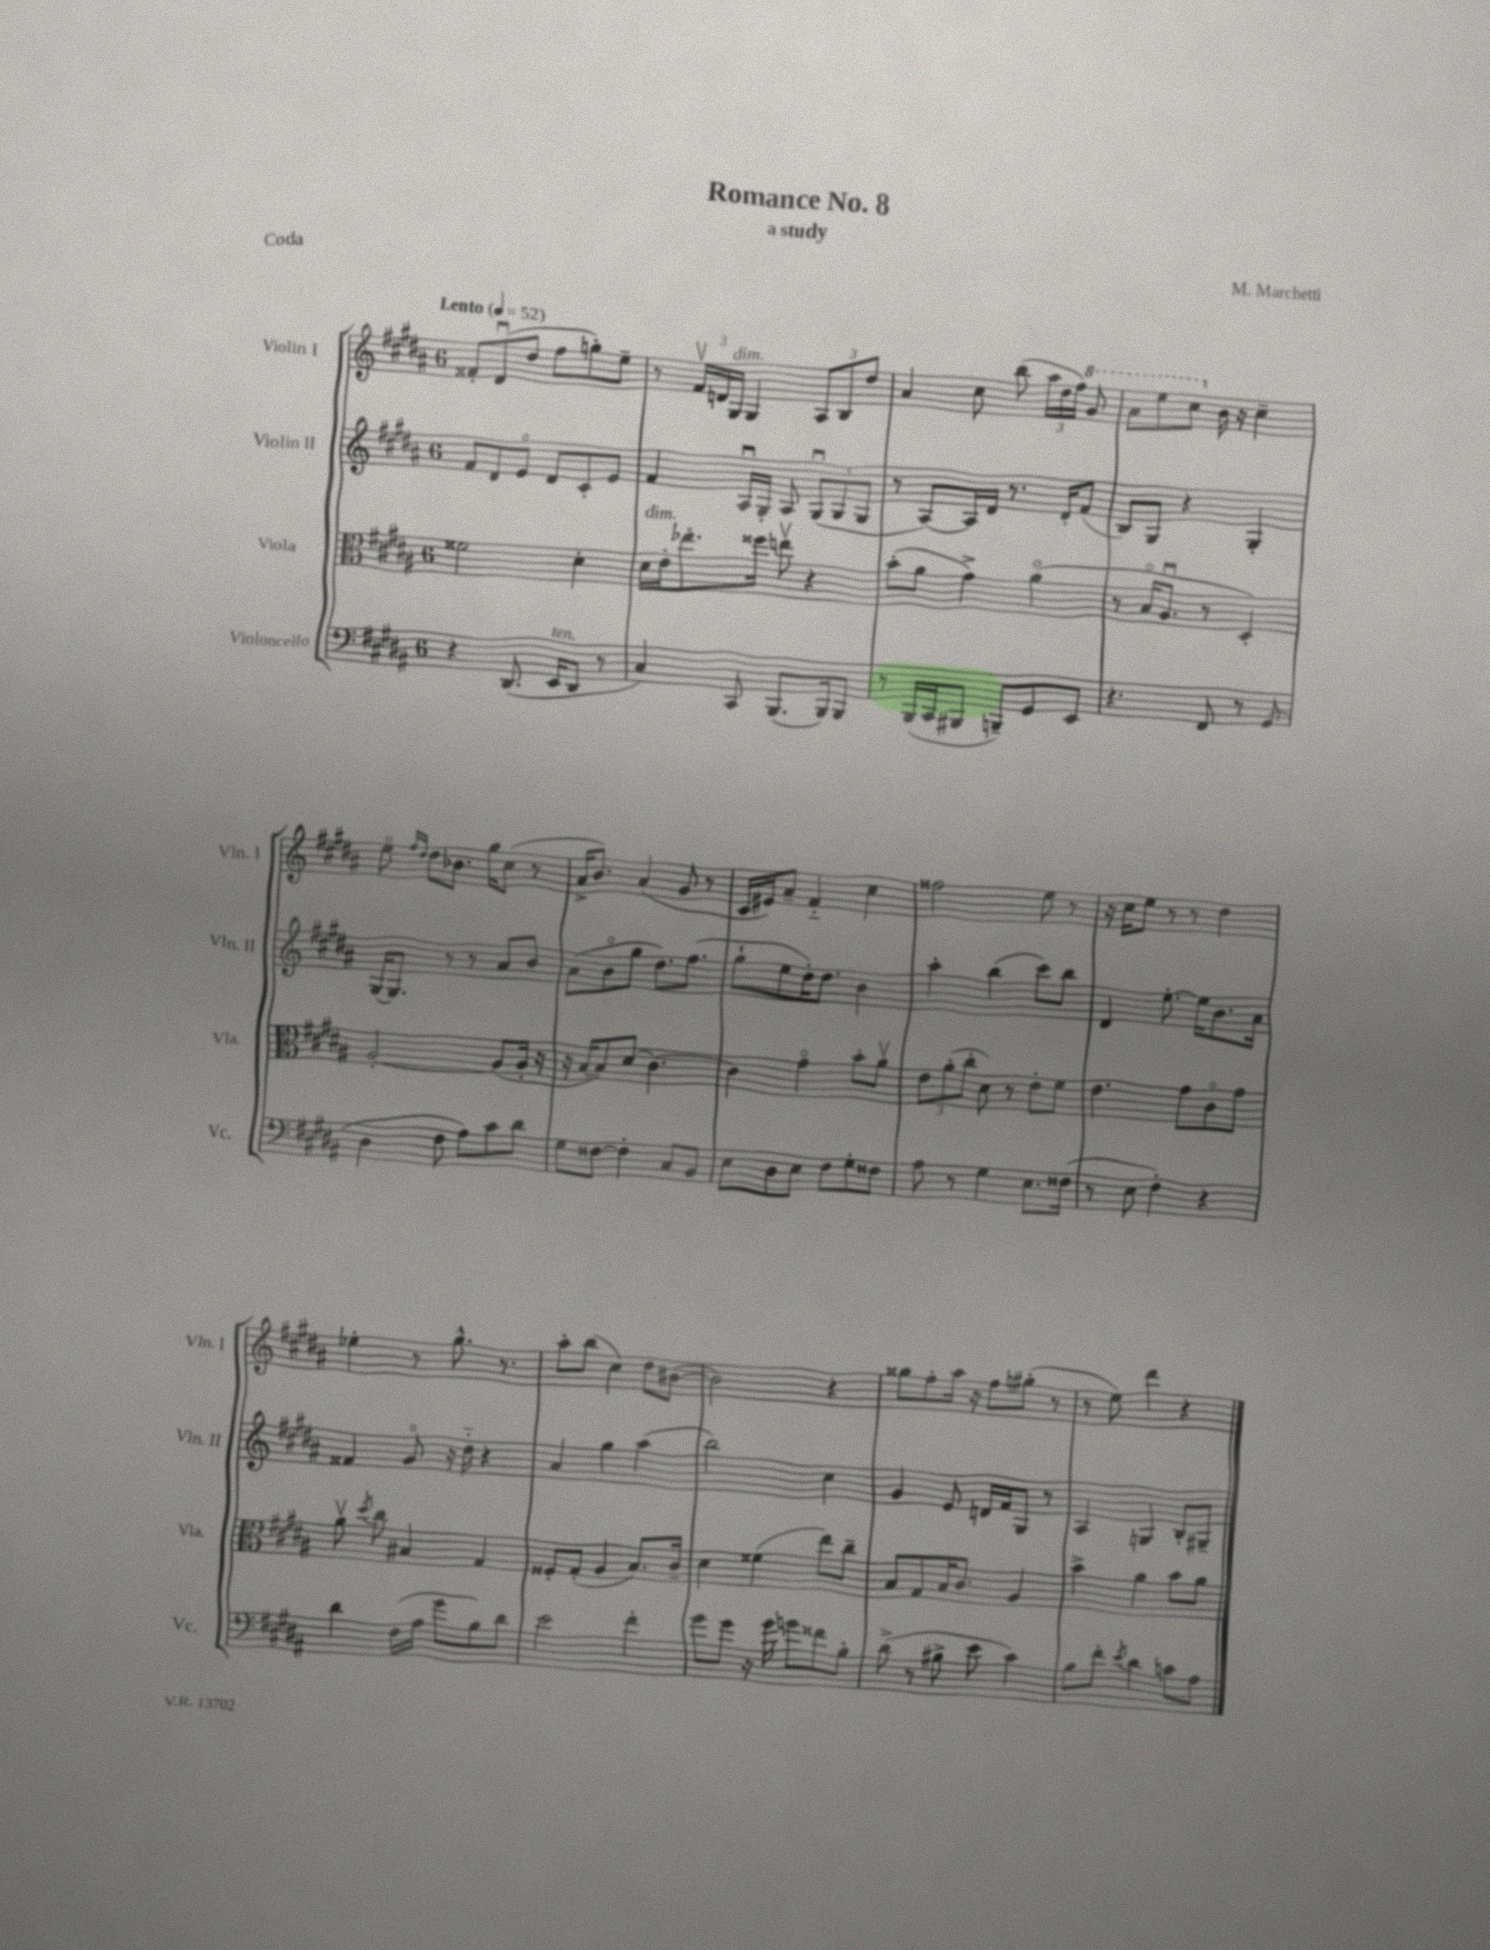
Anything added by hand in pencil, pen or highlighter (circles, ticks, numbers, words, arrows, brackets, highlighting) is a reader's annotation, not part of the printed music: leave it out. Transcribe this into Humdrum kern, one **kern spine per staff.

**kern	**kern	**kern	**kern
*part4	*part3	*part2	*part1
*staff4	*staff3	*staff2	*staff1
*I"Violoncello	*I"Viola	*I"Violin II	*I"Violin I
*I'Vc.	*I'Vla.	*I'Vln. II	*I'Vln. I
*clefF4	*clefC3	*clefG2	*clefG2
*k[f#c#g#d#a#]	*k[f#c#g#d#a#]	*k[f#c#g#d#a#]	*k[f#c#g#d#a#]
*M6/8	*M6/8	*M6/8	*M6/8
*MM52	*MM52	*MM52	*MM52
=1	=1	=1	=1
!	!	!	!LO:TX:a:B:t=Lento
4r	2f##X\	8f#/L	8f##X'/L
.	.	8d#/	(8d#u/
(8.DD#/	.	8e/J	8dd#/J
.	.	8d#/L	8ff#\L
!LO:TX:a:i:t=ten.	!	!	!
16EE/KL	.	.	.
8DD#/J	4d#'\	8c#'/	8ggn'\)
8r	.	8e/J	8ee~\J
=2	=2	=2	=2
!	!LO:TX:a:i:t=dim.	!	!
4C#/)	16d#\LL	4f#/	8r
.	16e'\J	.	.
.	8.ee-X'\	.	24f#v/LL
.	.	.	24dn/
!	!	!	!LO:TX:a:i:t=dim.
.	.	.	24G#/JJ
8CC#/	.	16A#u/LL	4G#/
.	16ff##X\Jk	16G#'/JJ	.
(8.BBB/L	8eenv\	8A#/	.
.	4r	(12G#u/L	12A#/L
16BBB/k)	.	.	.
.	.	12G#/	12B/
8BBB/J	.	.	.
.	.	12G#/J	12dd#/J
=3	=3	=3	=3
8r	(8b'\L	8r	4a#/
(16BBB/LL	8a#\J	[8A#/L)	.
16CC#/J	.	.	.
8BBB#X/J	4g#^\)	16A#/L]	8cc#\
.	.	16d#/JJ	.
8BBBn~/L)	.	8.r	(8bb\
8GG#/	(4a#\	.	24aa#\LL
.	.	.	24dd#\
.	.	16d#'/KL	.
.	.	.	24ff#\JJ)
*	*	*	*8va
8EE/J	.	(8f#/J	8gg#/
=4	=4	=4	=4
4.r	8r	8B/L)	8aa#\L
.	16B/KL	8G#/J	8eee\
.	8.A#u/J	.	.
.	.	4r	8ccc#\J
*	*	*	*X8va
8FF#/	8r	.	16b\
.	.	.	16r
8r	4D#'/)	4G#'/	4cc#~\
(8GG#/	.	.	.
!!LO:LB:g=z
=5	=5	=5	=5
4D#\	[2A#'/	[16G#/KL	8ee\
.	.	8.G#/J]	.
.	.	.	16qqff#/LL
.	.	.	16qqdd#/JJ
.	.	.	8dd#\L
8F#\	.	8r	8.b-X\J
8A#\L)	.	8r	.
.	.	.	16gg#\KL
8c#\	(8A#/L]	8a#/L	(8cc#\J
8d#\J	16A#'/Jk	8b/J	8r
.	16r	.	.
=6	=6	=6	=6
8G#\L	16r	(8a#\L	16a#^/KL
.	[16B/KL	.	8.b/J)
[8F##X\J	8B/])	8b\	.
4F##'\]	(8d#/J	8gg#\J	(4a#/
.	[4.c#\)	8.dd#\L)	.
8C#/L	.	.	8g#/
.	.	(8.ff#\J	.
8BB/J	.	.	8r
=7	=7	=7	=7
8E\L	4c#\]	8gg#`\L	16c#/LL
.	.	.	16e#X/J)
8D#\	.	8ee\	8a#~/J
8E\J	4g#\	16dd#'\K)	4f#/
.	.	8.dd#\J	.
8F#\L	.	.	.
8G#'\	8b'\L	4b\	4cc#\
8F##X\J	8a#v\J	.	.
=8	=8	=8	=8
8A#\	12e\L	4aa#'\	2ff##X\
.	(12a#'\	.	.
8r	.	.	.
.	12cc#'\J	.	.
4G#\	8d#\)	(4bb\	.
.	8r	.	.
8.E\L	8e'\L	8ccc#\L)	8ee\
.	8f#\J	8bb\J	8r
(16F##X\Jk	.	.	.
=9	=9	=9	=9
8r	4.e\	4d#/	16r
.	.	.	16cc#\KL
8E\	.	.	8ee\J
4F#'\)	.	[8.ee'\	8r
.	8g#\L	.	8r
.	.	16ee\KL]	.
4r	8c#\	8.b\	4dd#\
.	8g#\J	.	.
.	.	16a#\Jk	.
!!LO:LB:g=z
=10	=10	=10	=10
4d#\	8a#v\	4f##X/	4ee-X'\
.	8qdd#/	.	.
.	8cc#\	.	.
(16F#\LL	4B#X/	8g#/	8r
16A#\JJ	.	.	.
8g#\L	.	16r	8.gg#^^\
.	.	16dd#\	.
8B\)	4G#/	4r	.
.	.	.	8.r
8d#\J	.	.	.
=11	=11	=11	=11
2e\	8F##X'/L	4a#/	8aa#'\L
.	(8G#'/J	.	(8bb\J
.	4A#/	4gg#\	4cc#\)
4f#'\	8.B/L)	(4aa#\	8dd#\L
.	.	.	([8b#X\J
.	16c#~/Jk	.	.
=12	=12	=12	=12
8g#\L	4d#\	2bb\)	2b#\])
8g#\J	.	.	.
16r	(4f##X\	.	.
16g#\	.	.	.
8gn\L	.	.	.
8f##X\	8ee\L)	4cc#\	4r
8B'\J	8cc#~\J	.	.
=13	=13	=13	=13
(8d#^\	8B/L	4g#/	8gg##X\L
8r	8G#/	.	8ff#'\
8B#X^\	16B/K	8e/	16aa#\Jk
.	8.c#/J	.	16r
8e\	.	16dn/LL	8ff#\L
.	.	16f#/J	.
4c#\)	4A#/	8G#/J	(8gg#X'\J
.	.	8r	8r
=14	=14	=14	=14
8B\L	4b^\	4A#/	8r
8f#'\J	.	.	8ee\)
8qe/	.	.	.
4d#\	4a#\	4Gn/	4ddd#\
8cn\L	8b\L	8B'/L	4r
8A#\J	8a#\J	8G#X~/J	.
==	==	==	==
*-	*-	*-	*-
